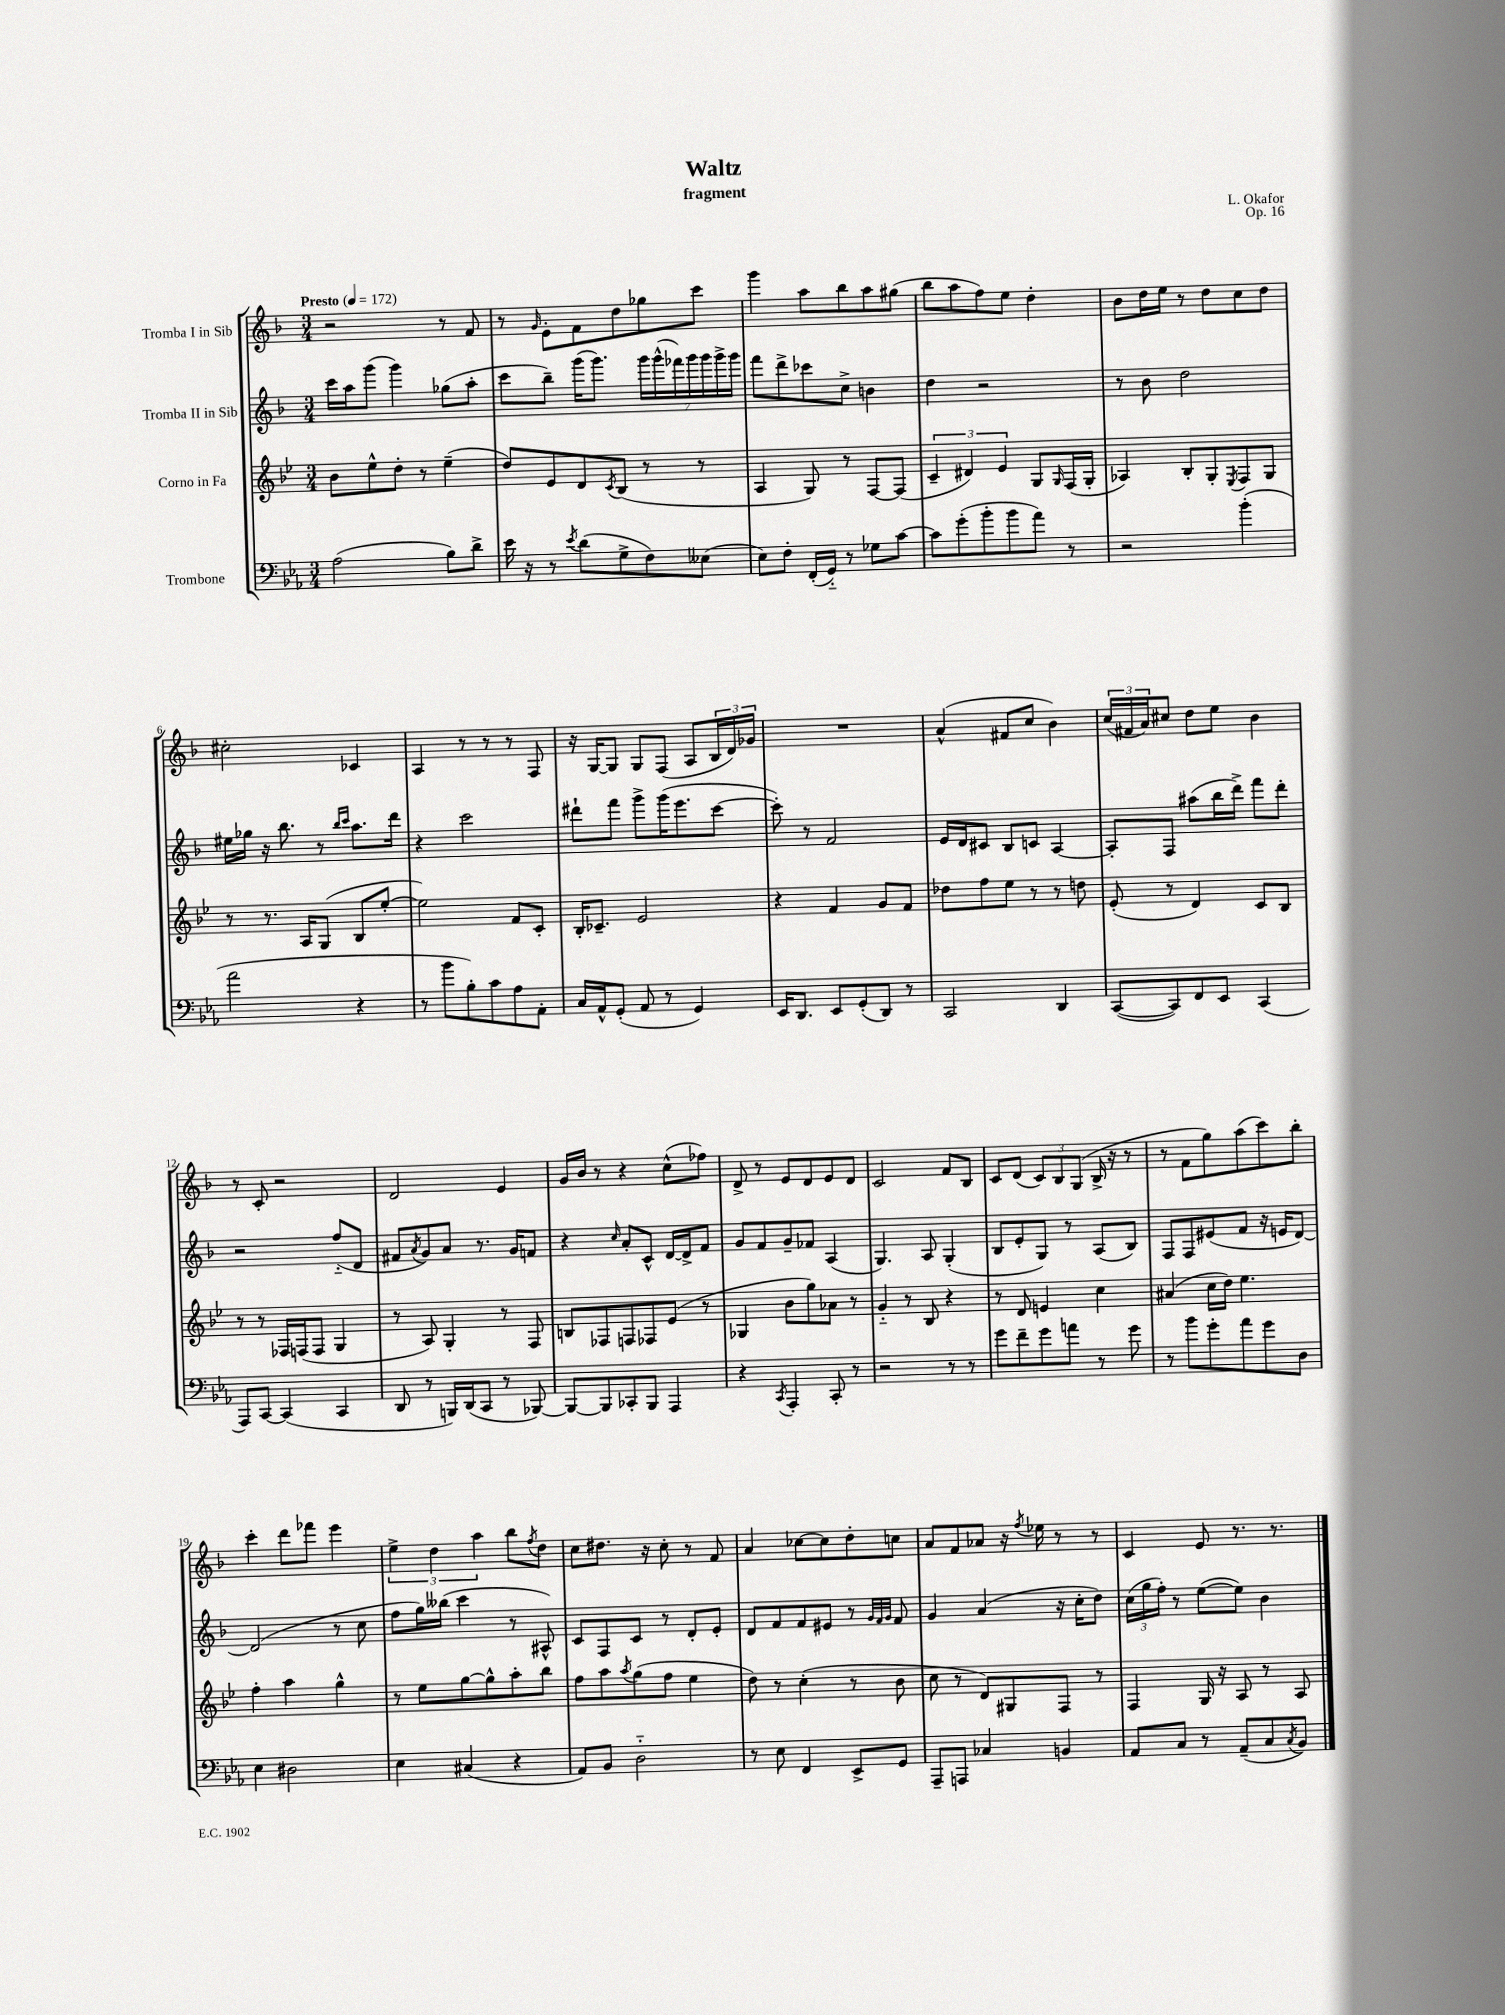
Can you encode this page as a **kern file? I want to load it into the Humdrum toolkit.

**kern	**kern	**kern	**kern
*part4	*part3	*part2	*part1
*staff4	*staff3	*staff2	*staff1
*I"Trombone	*I"Corno in Fa	*I"Tromba II in Sib	*I"Tromba I in Sib
*clefF4	*clefG2	*clefG2	*clefG2
*k[b-e-a-]	*k[b-e-]	*k[b-]	*k[b-]
*M3/4	*M3/4	*M3/4	*M3/4
*MM172	*MM172	*MM172	*MM172
=1	=1	=1	=1
!	!	!	!LO:TX:a:B:t=Presto
(2A-\	8b-\L	16ccc\LL	2r
.	.	16aa\J	.
.	8ee-^^\	(8ggg\J	.
.	8dd'\J	4ggg\)	.
.	8r	.	.
8B-\L)	(4ee-~\	(8gg-X\L	8r
8d^\J	.	8aa'\J	8f/
=2	=2	=2	=2
16e-\	8dd/L)	8ccc\L	8r
16r	.	.	.
.	.	.	16qqg/
8r	8e-/	8bb-~\J)	8e'\L
8qe-/	.	.	.
(8d\L	8d/	(16ggg\KL	8f\
.	.	8.ggg\J)	.
.	8qc/	.	.
8G^\	(8B-/J	.	8dd\
8F\)	8r	28ggg\LL	8gg-X\
.	.	(28ggg^^\	.
.	.	28fff-X\)	.
.	.	28ggg\	.
(8E--X\J	8r	.	8ccc\J
.	.	28ggg\	.
.	.	28ggg^\	.
.	.	28ggg\JJ	.
=3	=3	=3	=3
8E-\L)	4A/	8fff\L	4ggg\
8F'\J	.	8ddd^\	.
(16FF'/LL	8G/)	8ccc-X\	8aa\L
16GG/JJ)	.	.	.
8r	8r	8cc^\J	8bb-\
8G-X\L	[8F/L	4bn\	8aa\
[8c\J	(8F/J]	.	(8gg#X\J
=4	=4	=4	=4
8c\L]	6c~/	4dd\	8bb-\L
(8g'\	.	.	8aa\
.	6d#X/)	.	.
8b-'\	.	2r	8ff\)
.	6e-/	.	.
8b-\	.	.	8ee\J
8a-\J)	8G/L	.	4dd'\
.	16qqG/	.	.
8r	(16F/L	.	.
.	16G'/JJ	.	.
=5	=5	=5	=5
2r	4A-X/)	8r	8b-\L
.	.	8b-\	16dd\L
.	.	.	16ee\JJ
.	8B-'/L	2dd\	8r
.	8G'/	.	8dd\L
.	8qE-/	.	.
(4b-'\	8F/	.	8cc\
.	8G/J	.	8dd\J
!!LO:LB:g=z
=6	=6	=6	=6
2a-\	8r	16ee#X\LL	2cc#X'\
.	.	16gg-X\JJ	.
.	8.r	16r	.
.	.	8.bb-\	.
.	16A/KL	.	.
.	(8G/J	8r	.
.	.	16qqbb-/LL	.
.	.	16qqccc/JJ	.
4r	8B-/L	8.aa\L	4c-X/
.	[8ee-'/J	.	.
.	.	16ddd\Jk	.
=7	=7	=7	=7
8r	2ee-\])	4r	4A/
8b-\L	.	.	.
8B-'\)	.	2ccc\	8r
8c\	.	.	8r
8A-\	8f/L	.	8r
8AA-'\J	8c'/J	.	8F/
=8	=8	=8	=8
16C/LL	16B-'/KL	8ddd#X`\L	16r
16AA-^^/J	8.c-X~/J	.	[16G/KL
(8GG'/J	.	8fff\J	8G/J]
8AA-/	2e-/	8ggg^\L	8G/L
8r	.	(16ggg\K	(8F/J
.	.	8.eee\	.
4GG/)	.	.	8A/L
.	.	[8ccc\J	24B-/L
.	.	.	24d/)
.	.	.	24g-X/JJ
=9	=9	=9	=9
16EE-/KL	4r	8ccc'\])	2.r
8.DD/J	.	.	.
.	.	8r	.
8EE-/L	4f/	2f/	.
(8GG'/	.	.	.
8DD/J)	8g/L	.	.
8r	8f/J	.	.
=10	=10	=10	=10
2CC/	8dd-X\L	16e/LL	(4a^^/
.	.	16d/J	.
.	8ff\	8c#X/J	.
.	8ee-\J	8B-/L	8f#X/L
.	8r	8cn/J	8cc/J
4DD/	8r	[4A/	4b-\)
.	8ddn\	.	.
=11	=11	=11	=11
([8CC/L	(8e-'/	8A'/L]	(24cc/LL
.	.	.	24f#X/
.	.	.	24a/J)
8CC/])	8r	8F/J	8cc#X/J
8FF/	4d/)	(8aa#X\L	8dd\L
8EE-/J	.	16bb-\L	8ee\J
.	.	16ddd^\JJ)	.
(4CC/	8c/L	8fff\L	4b-\
.	8B-/J	8ddd'\J	.
!!LO:LB:g=z
=12	=12	=12	=12
8AAA-/L)	8r	2r	8r
[8CC/J	8r	.	8c'/
(4CC/]	16F-X/LL	.	2r
.	(16Fn/J	.	.
.	8F/J	.	.
4CC/	4G/	(8ff/L	.
.	.	8d/J	.
=13	=13	=13	=13
8DD/	8r	8f#X/L	2d/
.	.	8qa/	.
8r	8A/)	8g/)	.
16BBBn/LL)	4G'/	8a/J	.
(16DD/J	.	.	.
8CC/J	.	8.r	.
8r	8r	.	4e/
.	.	16g/KL	.
[8BBB-X/)	8F/	8fn/J	.
=14	=14	=14	=14
8BBB-/L_	8Bn/L	4r	16g/LL
.	.	.	16b-/JJ
8BBB-/]	8F-X/	.	8r
.	.	16qqcc/	.
8CC-X'/	8Fn/	8a'/L	4r
8BBB-/J	8F-X/	8c^^/J	.
4AAA-/	(8e-/J	[16d/LL	(8cc^^\L
.	.	16d^/J]	.
.	8r	8f/J	8ff-X\J)
=15	=15	=15	=15
4r	4G-X/	8g/L	8d^/
.	.	8f/	8r
8qCC/	.	.	.
4AAA-'/	8b-\L	8g~/	8e/L
.	8gg\)	8f-X/J	8d/
8CC'/	8a-X\J	(4A/	8e/
8r	8r	.	8d/J
=16	=16	=16	=16
2r	4g/	4.G/)	2c/
.	8r	.	.
.	8B-/	8A/	.
8r	4r	(4G'/	8f/L
8r	.	.	8B-/J
=17	=17	=17	=17
8g\L	8r	8B-/L	8c/L
8f~\	8d/	8e'/	(8d/J
8g\	4en/	8G/J)	12c/L)
.	.	.	12B-/
8an\J	.	8r	.
.	.	.	(12G/J
8r	4cc\	(8A/L	16B-^/
.	.	.	16r
8g\	.	8B-/J)	8r
=18	=18	=18	=18
8r	(4a#X/	8F/L	8r
8b-\L	.	8F/	8f\L
8g'\	16cc\LL	(8e#X/	8gg\)
.	16dd\JJ)	.	.
8a-\	4.ee-\	8f/J	(8aa\
8g\	.	16r	8ccc\)
.	.	16en/KL	.
8D\J	.	[8d/J)	8bb-'\J
!!LO:LB:g=z
=19	=19	=19	=19
4E-\	4ff'\	(2d/]	4ccc'\
2D#X\	4aa\	.	8ddd\L
.	.	.	8fff-X\J
.	4gg^^\	8r	4eee\
.	.	8cc\	.
=20	=20	=20	=20
4E-\	8r	8ff\L	6ee^\
.	8ee-\L	16gg\L)	.
.	.	.	6dd\
.	.	(16bb--X\JJ	.
(4C#X/	[8gg\	4ccc\	.
.	.	.	6aa\
.	8gg^^\]	.	.
4r	8aa'\	8r	8bb-\L
.	.	.	8qff/
.	8bb-\J	8A#X^^/)	8dd\J
=21	=21	=21	=21
8AA-/L)	8ff\L	8c/L	8cc\L
8BB-/J	8aa\	8F/	8.dd#X\J
.	8qaa/	.	.
2D\	(8gg\	8c/J	.
.	.	.	16r
.	8ff\J	8r	8cc'\
.	4ee-\	8d'/L	8r
.	.	8e'/J	8f/
=22	=22	=22	=22
8r	8dd\)	8d/L	4a/
8E-\	8r	8f/	.
4FF/	(4cc'\	8f/	[8cc-X\L
.	.	8e#X/J	8cc-\]
8EE-^/L	8r	8r	8dd'\
.	.	32qqg/LLL	.
.	.	32qqf/	.
.	.	32qqg/JJJ	.
8GG/J	8b-\	8f/	8ccn\J
=23	=23	=23	=23
8AAA-~/L	8cc\	4g/	8a/L
8AAAn/J	8r	.	8f/
4C-X/	8d/L)	(4a/	8a-X/J
.	8G#X/	.	16r
.	.	.	8qff/
.	.	.	16ee-X\
4BBn/	8F/J	16r	8r
.	.	16cc'\KL	.
.	8r	8dd\J)	8r
=24	=24	=24	=24
8AA-/L	4F/	(24cc\LL	4c/
.	.	24gg\	.
.	.	24ff'\JJ)	.
8C/J	.	8r	.
8r	16G/	([8ee\L	8e/
.	16r	.	.
(8AA-~/L	8A/	8ee\J])	8.r
8C/	8r	4b-\	.
.	.	.	8.r
8qC/	.	.	.
8BB-/J)	8A/	.	.
==	==	==	==
*-	*-	*-	*-
